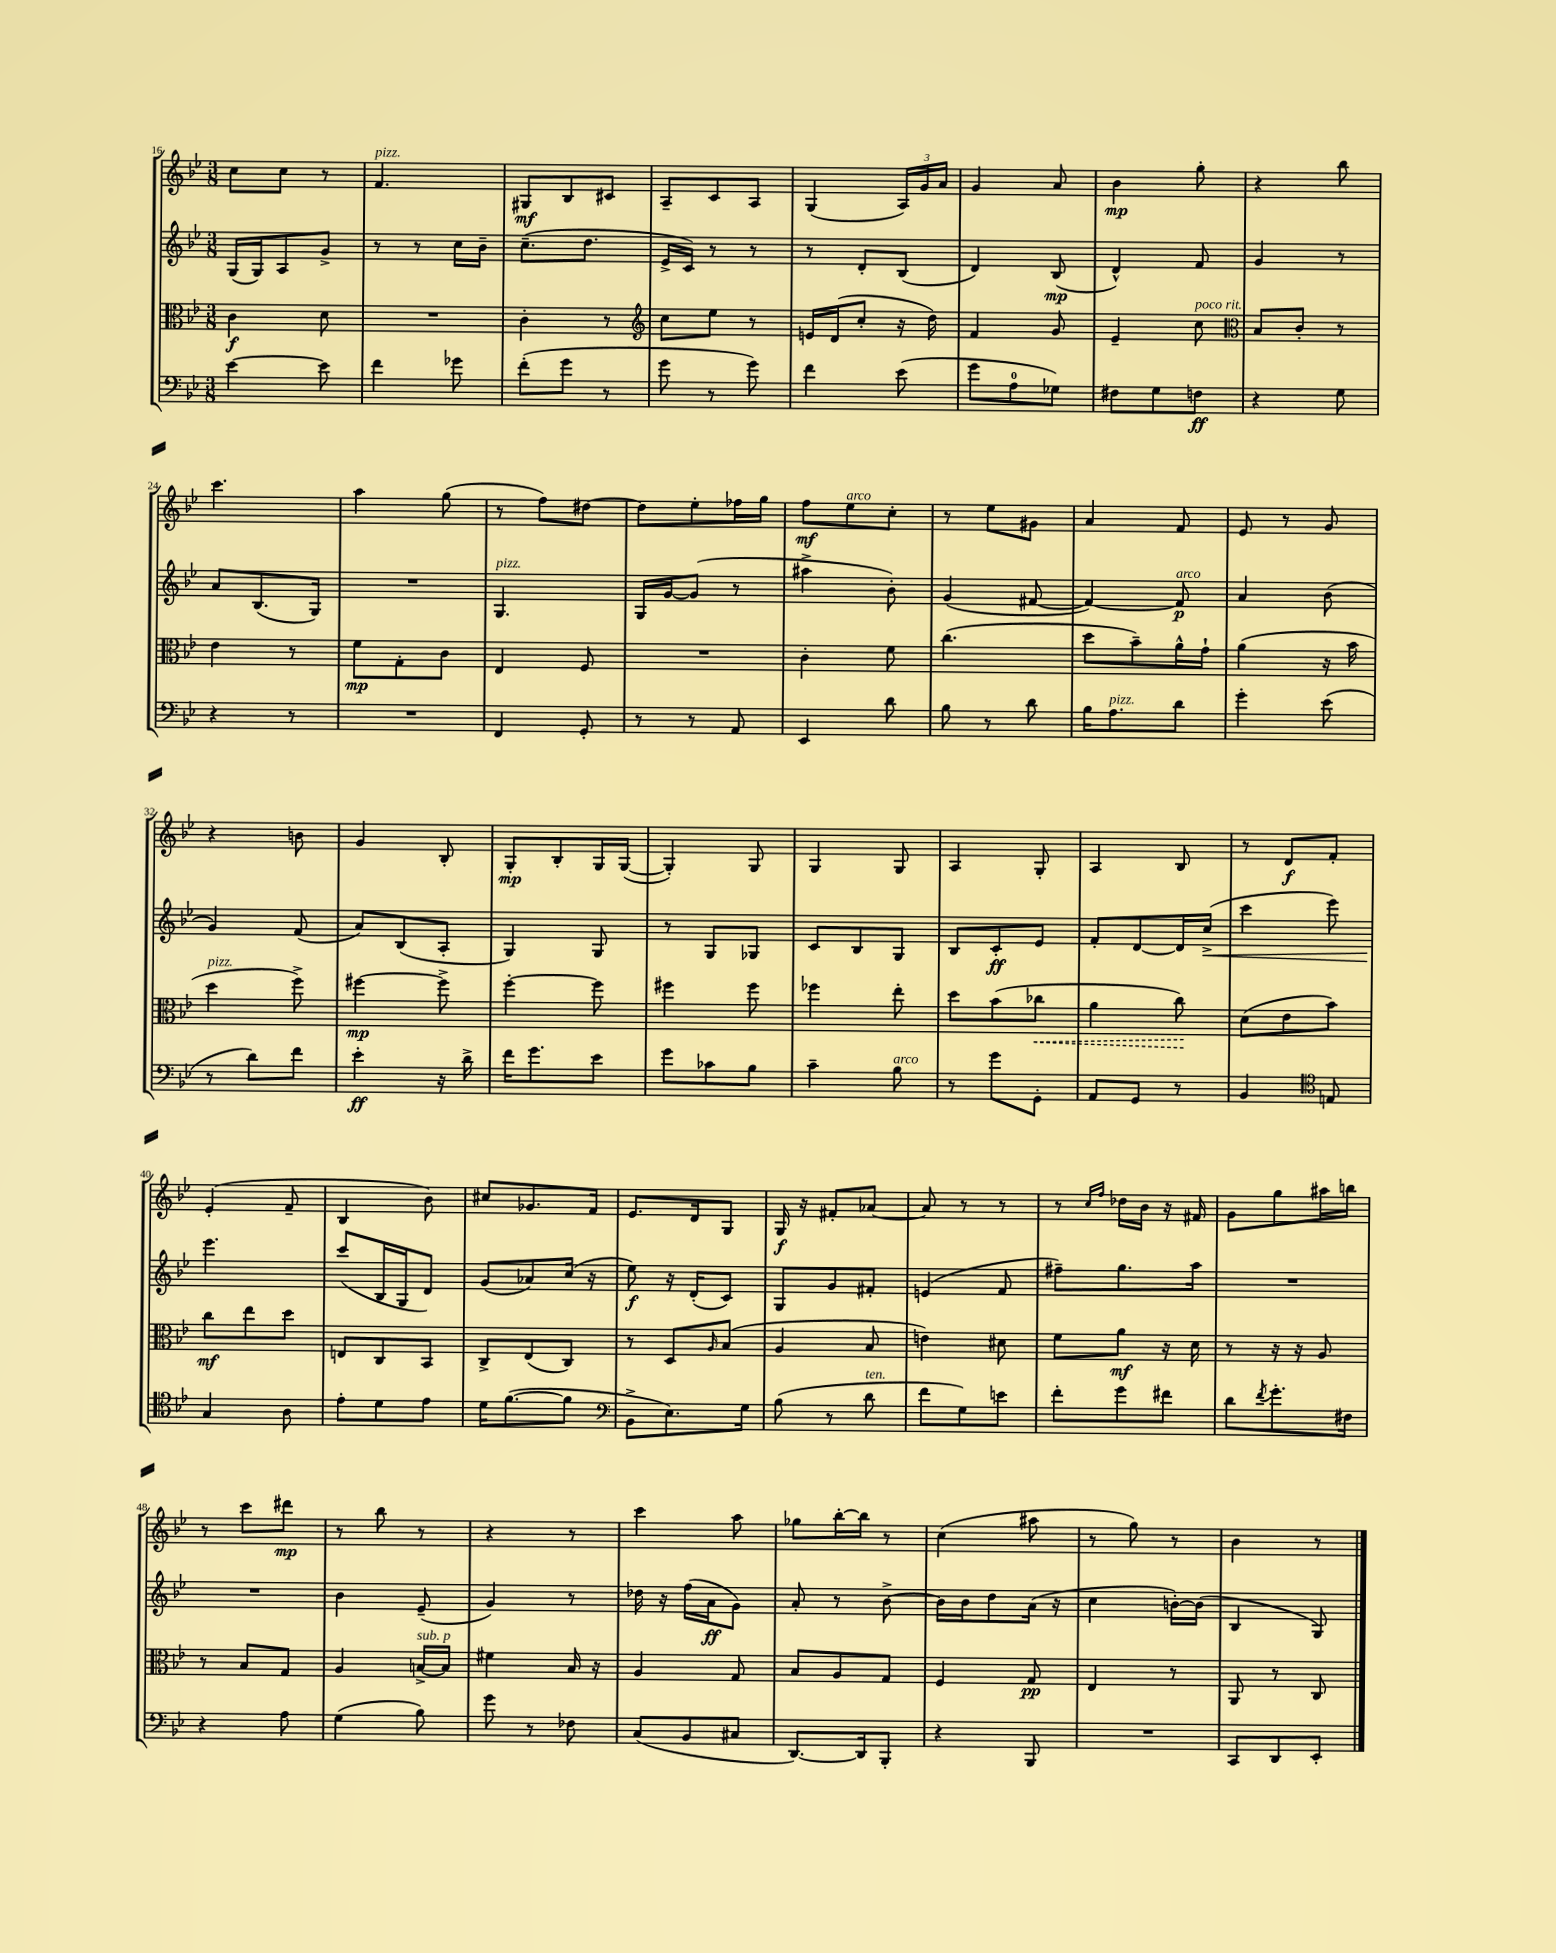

**kern	**kern	**kern	**kern
*staff4	*staff3	*staff2	*staff1
*clefF4	*clefC3	*clefG2	*clefG2
*k[b-e-]	*k[b-e-]	*k[b-e-]	*k[b-e-]
*M3/8	*M3/8	*M3/8	*M3/8
[4e-	4c	(16G	8cc
.	.	16G)	.
.	.	8A	8cc
8e-]	8d	8g^	8r
=	=	=	=
4f	4.r	8r	4.f
.	.	8r	.
8g-	.	16cc	.
.	.	16b-~	.
=	=	=	=
(8f'	4c'	(8.cc~	8G#
8g	.	.	8B-
.	.	8.dd	.
8r	8r	.	8c#
=	=	=	=
*	*clefG2	*	*
8g	8cc	16e-^	8A~
.	.	16c)	.
8r	8ee-	8r	8c
8g)	8r	8r	8A
=	=	=	=
4f	16e	8r	(4G
.	(16d	.	.
.	8cc'	8d'	.
(8e-	16r	(8B-	24A)
.	.	.	24g
.	16dd)	.	.
.	.	.	24a
=	=	=	=
8g	4f	4d)	4g
8A	.	.	.
8G-)	8g	(8B-	8a
=	=	=	=
8F#	4e-~	4d^^)	4b-
8G	.	.	.
8F	8cc	8f	8gg'
=	=	=	=
*	*clefC3	*	*
4r	8B-	4g	4r
.	8c'	.	.
8G	8r	8r	8bb-
=	=	=	=
4r	4e-	8a	4.ccc
.	.	(8.B-	.
8r	8r	.	.
.	.	16G)	.
=	=	=	=
4.r	8f	4.r	4aa
.	8G'	.	.
.	8c	.	(8gg
=	=	=	=
4FF	4E-	4.G	8r
.	.	.	8ff)
8GG'	8F	.	[8dd#
=	=	=	=
8r	4.r	16G	8dd#]
.	.	[16g	.
8r	.	(8g]	8ee-'
8AA	.	8r	16ff-
.	.	.	16gg
=	=	=	=
4EE-	4c'	4aa#^	8ff
.	.	.	8ee-
8d	8f	8b-')	8cc'
=	=	=	=
8B-	(4.cc	(4g	8r
8r	.	.	8ee-
8d	.	[8f#	8g#
=	=	=	=
16B-	8dd	4f#_)	4a
8.A	.	.	.
.	8b-~)	.	.
8d	16a^^	8f#]	8f
.	16g`	.	.
=	=	=	=
4g'	(4a	4a	8e-
.	.	.	8r
(8e-	16r	(8b-	8g
.	16b-	.	.
=	=	=	=
8r	4dd	4g)	4r
8d)	.	.	.
8f	8ff^)	(8f	8b
=	=	=	=
4e-'	[4ff#	8a)	4g
.	.	(8B-	.
16r	8ff#^]	8A'	8B-'
16d^	.	.	.
=	=	=	=
16f	[4ff'	4G)	8G'
8.g	.	.	.
.	.	.	8B-'
8e-	8ff]	8G	16G
.	.	.	([16G
=	=	=	=
8g	4ff#	8r	4G'])
8c-	.	8G	.
8B-	8ff#	8G-	8G
=	=	=	=
4c~	4ff-	8c	4G
.	.	8B-	.
8B-	8ee-'	8G	8G
=	=	=	=
8r	8dd	8B-	4A
8g	(8b-	8c'	.
8GG'	8cc-	8e-	8G'
=	=	=	=
8AA	4a	8f'	4A
8GG	.	[8d	.
8r	8cc)	16d]	8B-
.	.	(16cc^	.
=	=	=	=
4BB-	(8d	4ccc	8r
.	8e-	.	8d
*clefC4	*	*	*
8E	8b-)	8eee-)	8f'
=	=	=	=
4G	8cc	4.eee-	(4e-'
.	8ee-	.	.
8A	8dd	.	8f~
=	=	=	=
8e-'	8E	(8ccc	4B-
8d	8C	16B-	.
.	.	16G	.
8e-	8BB-	8d)	8b-)
=	=	=	=
16d	8C^	(8g	8cc#
([8.f	.	.	.
.	(8E-	8a-)	8.g-
8f]	8C)	(16cc	.
.	.	16r	16f
=	=	=	=
*clefF4	*	*	*
8BB-^	8r	8ee-)	8.e-
8.E-)	8D	16r	.
.	.	(16d'	16d
.	16qqA	.	.
.	(8B-	8c)	8G
16G	.	.	.
=	=	=	=
(8B-	4A	8G	16G
.	.	.	16r
8r	.	8g	8f#'
8d	8B-	8f#'	[8a-
=	=	=	=
8f	4e)	(4e	8a-]
8G)	.	.	8r
8e	8d#	8f	8r
=	=	=	=
8f'	8f	8ff#~)	8r
.	.	.	16qqcc
.	.	.	16qqff
8g	8a	8.gg	16dd-
.	.	.	16b-
8f#	16r	.	16r
.	16d	16aa	16f#
=	=	=	=
8d	8r	4.r	8g
8qf	.	.	.
8.g'	16r	.	8gg
.	16r	.	.
.	8A	.	16aa#
16F#	.	.	16bb
=	=	=	=
4r	8r	4.r	8r
.	8B-	.	8ccc
8A	8G	.	8ddd#
=	=	=	=
(4G	4A	4b-	8r
.	.	.	8bb-
8B-)	[16B^	(8e-~	8r
.	16B]	.	.
=	=	=	=
8g	4f#	4g)	4r
8r	.	.	.
8F-	16B-	8r	8r
.	16r	.	.
=	=	=	=
(8C	4A	16dd-	4ccc
.	.	16r	.
8BB-	.	(16ff	.
.	.	16a	.
8C#	8G	8g)	8aa
=	=	=	=
[8.DD)	8B-	8a'	8gg-
.	8A	8r	[16bb-'
16DD]	.	.	16bb-]
8BBB-'	8G	[8b-^	8r
=	=	=	=
4r	4F	16b-]	(4cc
.	.	16b-	.
.	.	8dd	.
8BBB-	8G	(16a	8aa#
.	.	16r	.
=	=	=	=
4.r	4E-	4cc	8r
.	.	.	8gg)
.	8r	[16b')	8r
.	.	(16b]	.
=	=	=	=
8CC	8AA	4B-	4b-
8DD	8r	.	.
8EE-'	8C	8G)	8r
==	==	==	==
*-	*-	*-	*-
